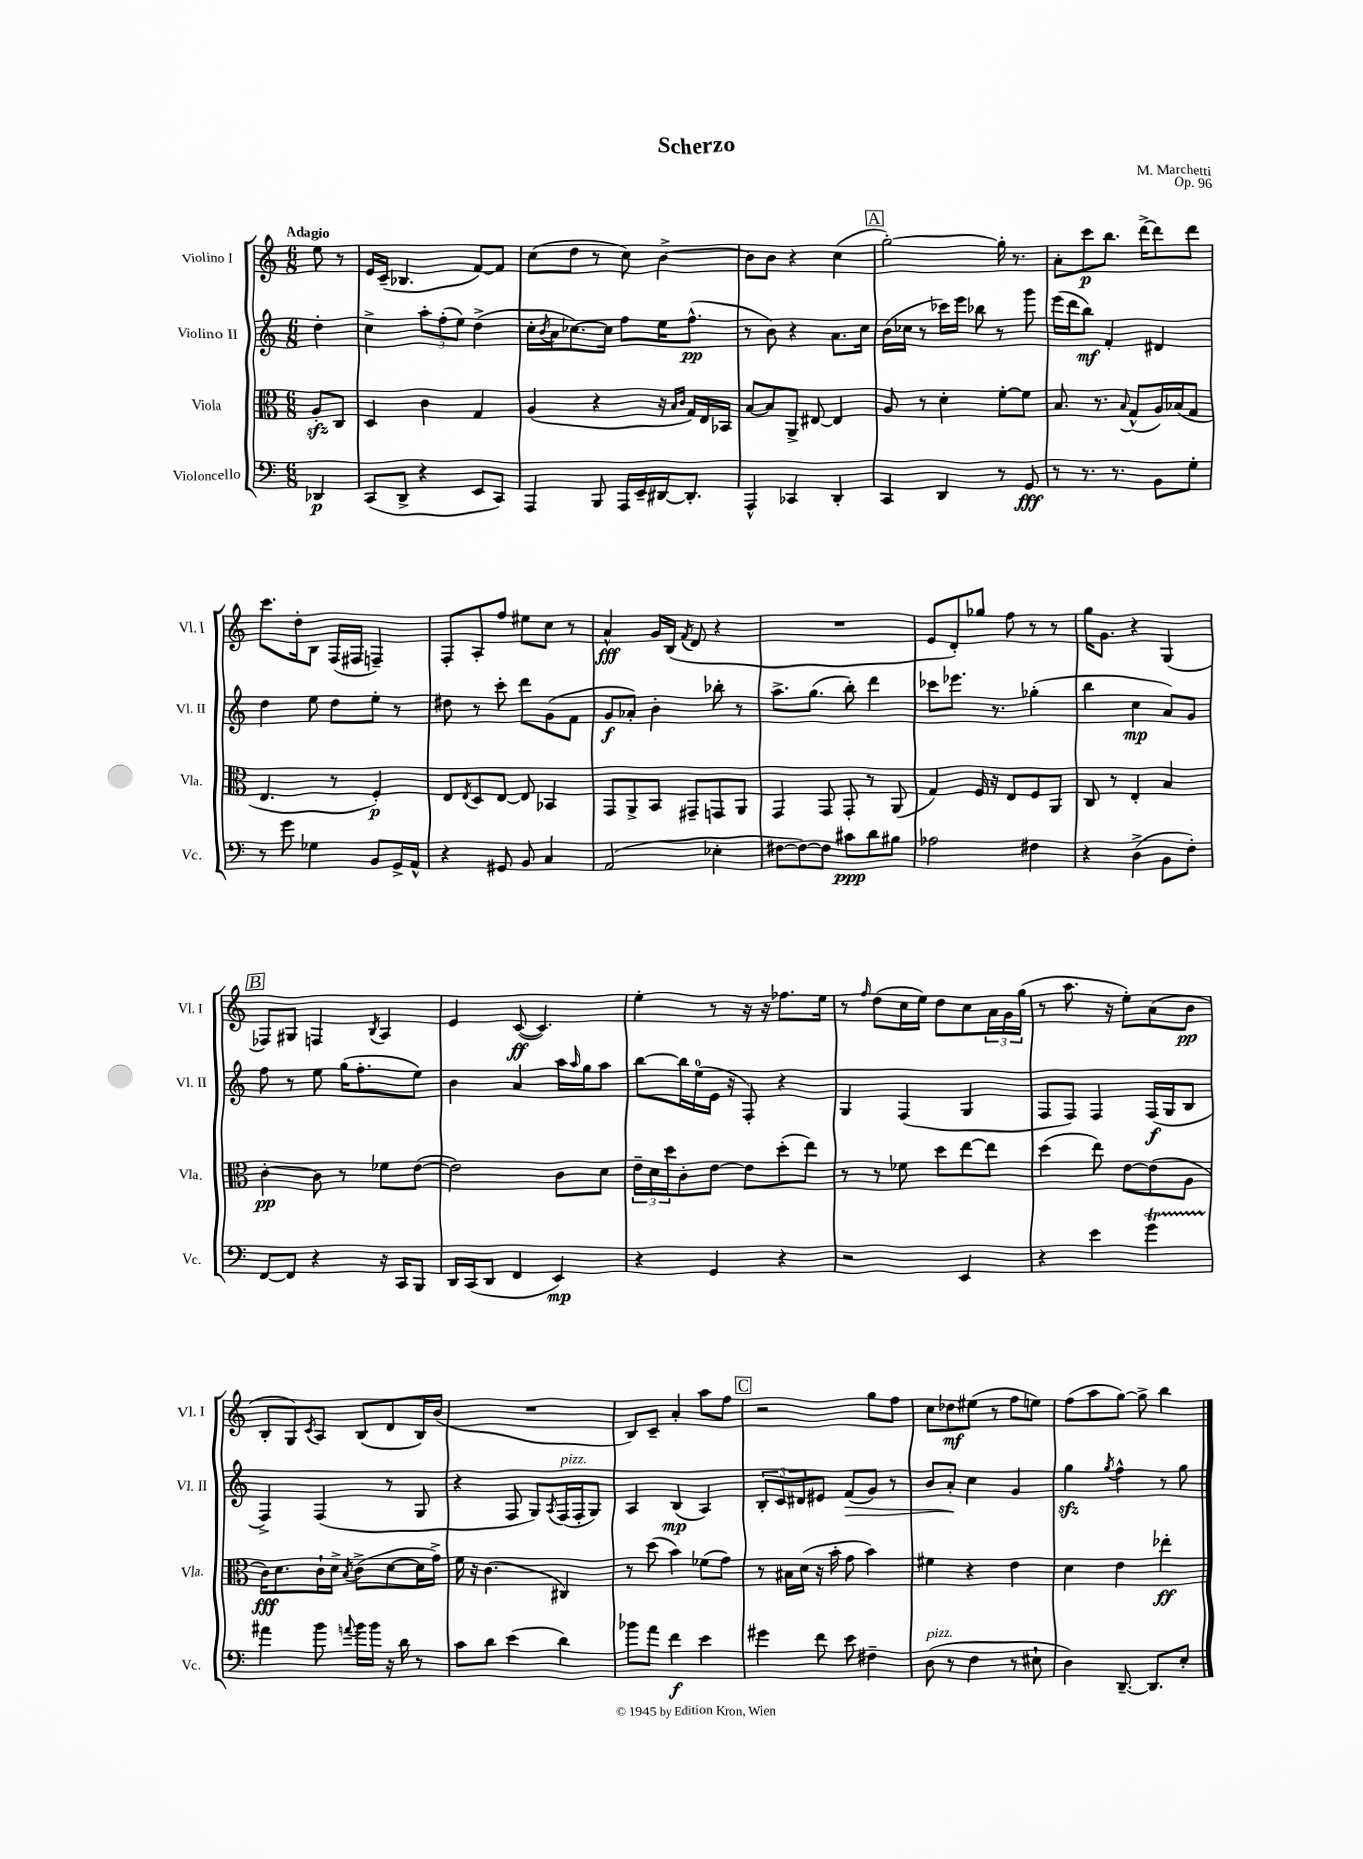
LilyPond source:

\header { title = "Scherzo" composer = "M. Marchetti" opus = "Op. 96" }
<<
\new StaffGroup <<
\new Staff = "s0" \with { instrumentName = "Violino I" shortInstrumentName = "Vl. I" } {
    \clef treble \key c \major \numericTimeSignature \time 6/8 \partial 4 \tempo "Adagio"
    e''8 r8 |
    e'16 c'16--( bes4. f'8~) f'8 |
    c''8( d''8 r8 c''8) b'4~-> |
    b'8 b'8 r4 c''4( |
    \mark \markup { \box "A" } g''2~-.) g''16-. r8. |
    a'8-. c'''8\p b''8. d'''16~-> d'''8 d'''8 |
    c'''8. d''16-. b8 f16( fis16 f4--) |
    f8-. a8-. f''8 eis''8 c''8 r8 |
    a'4-^\fff g'16 b16( \acciaccatura { f'8 } d'8 r4 |
    R2. |
    e'8 d'8-.) ges''8 f''8 r8 r8 |
    g''16 g'8. r4 g4( |
    \mark \markup { \box "B" } fes8) gis8 f4 \acciaccatura { b8 } a4 |
    e'4 c'8~\ff( c'4.) |
    e''4-. r8 r16 r16 fes''8. e''16 |
    r8 \grace { f''16 } d''8( c''16 e''16) d''8 c''8 \tuplet 3/2 { a'16 g'16 g''16( } |
    r8 a''8. r16 e''8-.) a'8( b'8\pp |
    b8-. g8) \acciaccatura { c'8 } a8 b8( d'8 b16) b'16( |
    R2. |
    b8) c'8-- a'4-. a''8 f''8 |
    \mark \markup { \box "C" } r2 g''8 f''8 |
    c''8 des''8\mf eis''8( r8 f''8 e''8) |
    f''8( a''8 g''8~) g''8-> b''4 \bar "|." |
}
\new Staff = "s1" \with { instrumentName = "Violino II" shortInstrumentName = "Vl. II" } {
    \clef treble \key c \major \numericTimeSignature \time 6/8 \partial 4
    d''4-. |
    c''4-> \tuplet 3/2 { a''8-. f''8-.( e''8) } d''4->( |
    c''16-. \acciaccatura { b'8 } a'16 ces''8.~) ces''16 f''8 e''16 f''8.-^\pp( |
    r8 b'8) r4 a'8. c''16 |
    \mark \markup { \box "A" } b'16( ces''16 r8 ces'''16) e'''16 bes''8 r8 g'''8 |
    e'''16( d'''16 b''8\mf) f'4-. dis'4 |
    d''4 e''8 d''8 e''8-. r8 |
    dis''8 r8 c'''8-. d'''8 g'8( f'8 |
    g'8\f aes'8-.) b'4-. bes''8-. r8 |
    a''8.-> g''8.( b''8-.) d'''4 |
    ces'''8 ees'''8. r8. ges''4-.( |
    b''4 c''4\mp a'8) g'8 |
    \mark \markup { \box "B" } f''8 r8 e''8 g''16( f''8.-. e''8) |
    b'4 a'4 a''16 \grace { a''16 } g''16 a''8 |
    b''8~ b''16 e''16-0( e'16 r16 f8-.) r4 |
    g4 f4( g4 |
    f8 f8) f4 f16\f( g16 b8 |
    f4->) f4( r8 g8 |
    r4 f8 g8) \acciaccatura { a8 } f16^\markup { \italic "pizz." }( f16-. g8) |
    a4 b4\mp( a4) |
    \mark \markup { \box "C" } \tuplet 3/2 { b8-. c'8 dis'8 } eis'8 f'8\>( g'8) r8 |
    b'8 a'8-.\! c''4 g'4 |
    g''4\sfz \acciaccatura { g''8 } f''4-^ r8 g''8 \bar "|." |
}
\new Staff = "s2" \with { instrumentName = "Viola" shortInstrumentName = "Vla." } {
    \clef alto \key c \major \numericTimeSignature \time 6/8 \partial 4
    a8-.\sfz c8 |
    d4 c'4 g4 |
    a4( r4 r16 \grace { b16 c'16 } g16) e16 bes,16 |
    b8~ b8 a,8-> eis8~ eis4 |
    \mark \markup { \box "A" } a8 r8 d'4-. f'8~-. f'8 |
    b8. r8. \appoggiatura { b8 } g8-^( a16) bes16( g8 |
    e4. r8 f4-.\p) |
    e8 \acciaccatura { e8 } d8 e8~ e8 bes,4 |
    g,8 a,8-> b,8 gis,8-- g,8 a,8 |
    g,4 g,8 g,8-. r8 a,8( |
    g4) f16 r16 e8 f8 a,8 |
    c8 r8 e4-. b4 |
    \mark \markup { \box "B" } c'4~-.\pp c'8 r8 fes'8 e'8~( |
    e'2) c'8 d'8 |
    \tuplet 3/2 { e'16-- d'16 d''16 } c'8-. e'8~ e'8 d''8-.( e''8) |
    r8 r8 fes'8 d''8 e''8~ e''8 |
    d''4( e''8) e'8~ e'8( a8 |
    c'16\fff) d'8. c'16-! d'16-> \acciaccatura { b8 } c'8->( d'8~ d'16 g'16->) |
    f'16 r16 c'4.( cis4) |
    r8 d''8( b'4) fes'8( g'8) |
    \mark \markup { \box "C" } r8 bis16 d'16( r16 b'16-. g'8 b'4) |
    fis'4 r4 e'4 |
    d'4 e'4 ees''4-.\ff \bar "|." |
}
\new Staff = "s3" \with { instrumentName = "Violoncello" shortInstrumentName = "Vc." } {
    \clef bass \key c \major \numericTimeSignature \time 6/8 \partial 4
    des,4\p |
    c,8( d,8-> r4 e,8 c,8) |
    a,,4 b,,8 a,,16 e,16-- dis,16~ dis,8.-. |
    a,,4-^ ces,4 d,4-. |
    \mark \markup { \box "A" } c,4 d,4 r8 g,8\fff |
    r8 r8. r8. b,8 g8-. |
    r8 g'8 ges4 b,8 g,16-> a,16-^ |
    r4 gis,8 b,8 c4 |
    a,2( ees4-. |
    fis8~ fis8~) fis8 cis'8\ppp d'8 bis8 |
    aes2 fis4 |
    r4 d4->( b,8 f8-.) |
    \mark \markup { \box "B" } f,8~ f,8 r4 r16 c,16 b,,8 |
    d,16 c,16( d,8 f,4 e,4\mp) |
    r4 g,4 r4 |
    r2 e,4 |
    r4 e'4 g'4\startTrillSpan |
    ais'4\stopTrillSpan b'8 \appoggiatura { a'8 } b'16 b'16 r16 d'16 r8 |
    c'8 d'8 e'4( d'4) |
    bes'8 a'8 f'4\f e'4 |
    \mark \markup { \box "C" } gis'4 f'8 e'8 fis4-- |
    d8^\markup { \italic "pizz." }( r8 f4 r8 eis8-! |
    d4) d,8.~-- d,8. e8-. \bar "|." |
}
>>
>>
\layout { \context { \Score \remove "Bar_number_engraver" } }
